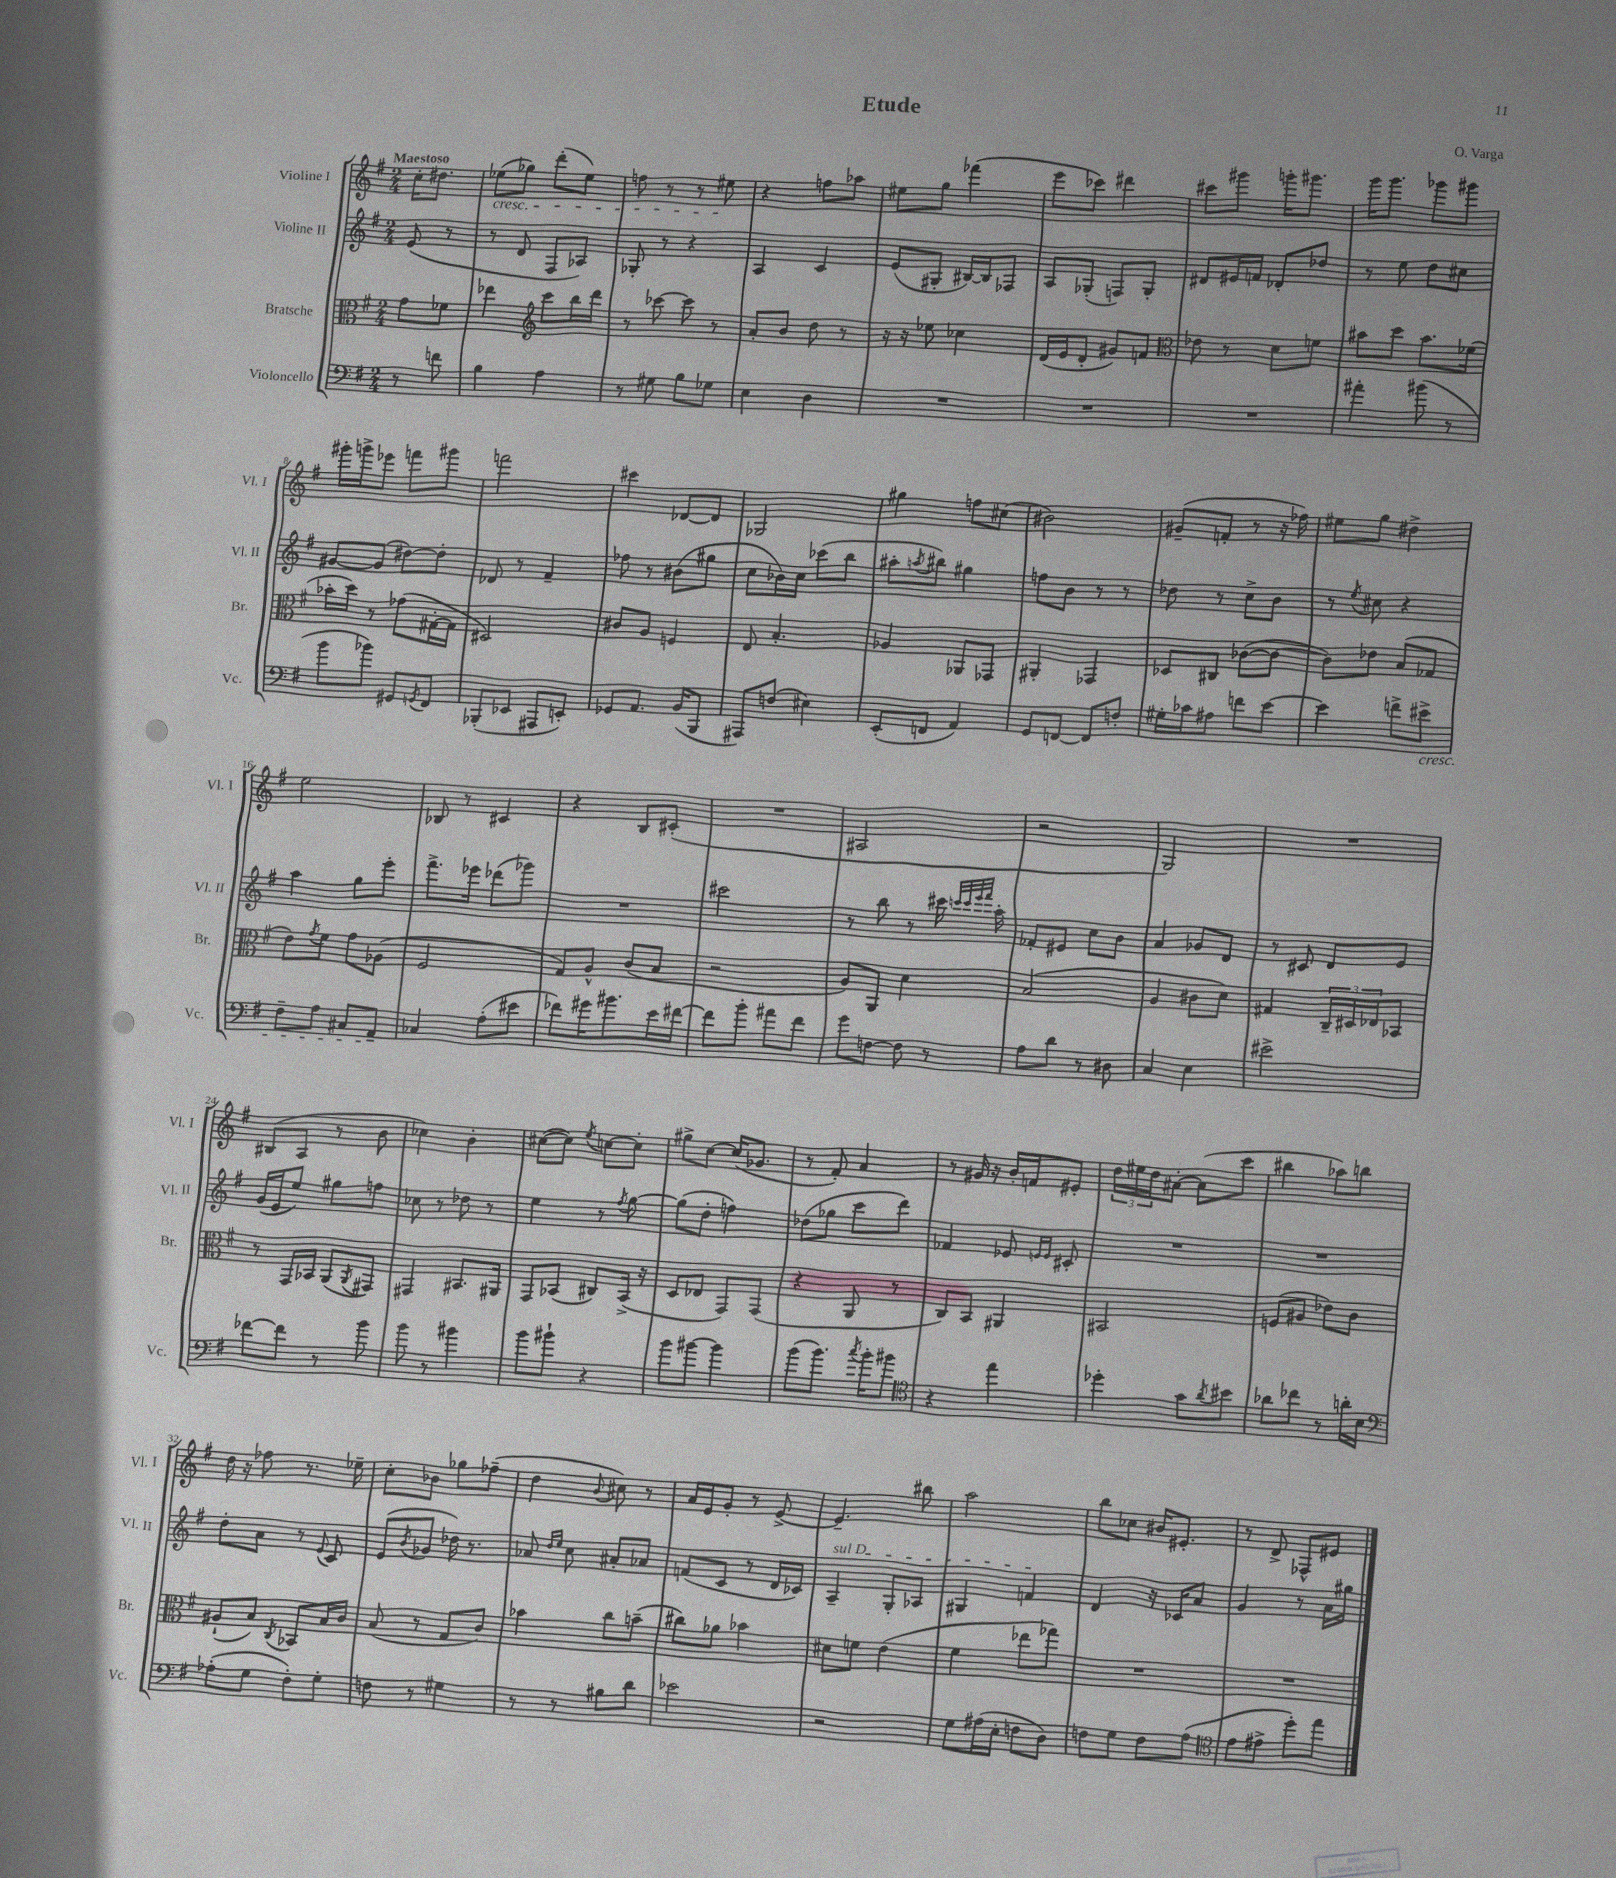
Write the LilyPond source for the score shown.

\header { title = "Etude" composer = "O. Varga" }
<<
\new StaffGroup <<
\new Staff = "s0" \with { instrumentName = "Violine I" shortInstrumentName = "Vl. I" } {
    \clef treble \key g \major \numericTimeSignature \time 2/4 \partial 4 \tempo "Maestoso"
    c''16-. dis''8. |
    ees''8\cresc( ges''8) d'''8-.( ees''8) |
    f''8 r8 r8 eis''8\! |
    r4 f''8 aes''8 |
    eis''8 g''8 fes'''4( |
    e'''8 ces'''8) dis'''4 |
    cis'''8 gis'''8 g'''16-. gis'''8. |
    g'''16 g'''8. ges'''8 gis'''8 |
    gis'''16-. g'''16-> ees'''8 f'''8 gis'''8 |
    f'''2 |
    cis'''4 des'8~ des'8 |
    ges2 |
    gis''4 f''8 cis''8( |
    bis'2) |
    gis'8--( f'8-. r8 r16 fes''16) |
    eis''8 g''8 dis''4-> |
    e''2 |
    bes8 r8 cis'4 |
    r4 b8 cis'8-.( |
    R2 |
    ais2 |
    r2 |
    g2) |
    R2 |
    bis8( a8 r8 b'8 |
    ces''4) b'4-. |
    cis''8~( cis''8) \acciaccatura { e''8 } c''8~ c''8-. |
    gis''8-> c''8~ c''16( ges'8. |
    r8 fis'8-.) a'4 |
    r8 gis'16 r16 b'16-. f'16 eis'8-. |
    \tuplet 3/2 { d''16 eis''16 d''16 } ais'8~-. ais'8( c'''8 |
    bis''4 aes''8) b''8 |
    d''16 r16 fes''8 r8. ees''16-- |
    c''8-. bes'8 ges''8 fes''8--( |
    d''4 \appoggiatura { b'8 } cis''8) r8 |
    a'16 e'16 g'8-. r8 e'8~-> |
    e'4.-- bis''8 |
    a''2 |
    b''8 ces''8 bis'16 eis'8.-. |
    r8 d'8-> fes8-^ eis'8 \bar "|." |
}
\new Staff = "s1" \with { instrumentName = "Violine II" shortInstrumentName = "Vl. II" } {
    \clef treble \key g \major \numericTimeSignature \time 2/4 \partial 4
    e'8( r8 |
    r8 d'8 fis8 aes8) |
    ges8-. r8 r4 |
    a4 c'4 |
    e'8( gis8-. bis16~) bis16 fes8 |
    a8 ges8-.( f8) ges8-. |
    dis'8 eis'16 f'16 des'8-. des''8 |
    r8 e''8 d''8 cis''8 |
    gis'8~ gis'8( dis''8~) dis''8-. |
    des'8 r8 fis'4-- |
    fes''8 r8 bis'8( gis''8 |
    c''8 bes'16) c''16 ces'''8( b''8 |
    ais''8-. \acciaccatura { a''8 } bis''8) gis''4 |
    f''8 b'8 r8 r8 |
    des''8 r8 c''8-> b'8 |
    r8 \acciaccatura { e''8 } cis''8 r4 |
    a''4 g''8 e'''8-. |
    fis'''8.-> ees'''16 des'''8( ges'''8) |
    R2 |
    cis'''2 |
    r8 b''8 r8 cis'''16 \grace { c'''32 c'''32 e'''32 fis'''32 } a''16-. |
    fes'8-. eis'8 c''8 b'8 |
    a'4 ges'8 d'8 |
    r8 cis'8 d'8 e'8 |
    g'16( e'16 e''8) gis''8 f''8 |
    ces''8 r8 des''8 r8 |
    e''4 r8 \acciaccatura { fis''8 } g''8~ |
    g''8( d''8-. f''4) |
    des''8( ges''8 c'''8 d'''8) |
    fes'4 ees'8 \grace { e'16 e'16 } cis'8-. |
    R2 |
    R2 |
    d''8-. a'8 r8 \appoggiatura { e'8 } c'8 |
    e'8( \acciaccatura { b'8 } ges'8 des''16) r8. |
    aes'8 \grace { d''16 e''16 } c''8 ais'8-. aes'8 |
    f'8( c'8 r8 d'16 ces'16) |
    \once \override TextSpanner.bound-details.left.text = \markup { \italic "sul D" } a4--\startTextSpan g8-. aes8 |
    gis4 f'4\stopTextSpan |
    d'4 r16 ces'16 a'8 |
    g'4 r8 a'16 gis''16 \bar "|." |
}
\new Staff = "s2" \with { instrumentName = "Bratsche" shortInstrumentName = "Br." } {
    \clef alto \key g \major \numericTimeSignature \time 2/4 \partial 4
    g'8 fes'8 |
    ees''4 \clef treble c'''8 b''16 d'''16 |
    r8 ces'''8~ ces'''8 r8 |
    a'8-. b'8 d''8 r8 |
    r16 r16 ees''8 ces''4 |
    d'16( e'16 d'8-. gis'8) f'8 |
    \clef alto ees'8 r8 d'8 f'8 |
    bis'8 d''8 bis'8. fes'16( |
    bes'16-. d''16) r8 ges'8( gis16~-. gis16 |
    dis2) |
    cis'8 a8 f4 |
    e8 b4.-. |
    aes4 aes,8 ges,8 |
    ais,4-. ges,4 |
    des8 cis8 ces'8~( ces'8~ |
    ces'8) ees'8 b8( ges8 |
    e'8) \acciaccatura { g'8 } fis'8 g'8 aes8( |
    fis2 |
    g8) a8-^ c'8( b8 |
    r2 |
    a8) a,8 d'4 |
    b2( |
    a4 cis'8 d'8) |
    gis4 \tuplet 3/2 { c16-- dis16 ees16 } bes,8 |
    r8 g,16 bes,16 a,8( \acciaccatura { a,8 } gis,8) |
    gis,4 bis,8. ais,16 |
    g,8 bes,8( cis8) bes,16->( r16 |
    d8 ees8 g,8) g,8( |
    r4 a,8 r8 |
    c8) b,8 ais,4 |
    bis,2 |
    f8( ais8 ees'8) c'8 |
    ais8-!( b8) \acciaccatura { c8 } bes,8 b16 c'16 |
    b8( r8 g8 c'8) |
    bes'4 c''8 b'8--( |
    cis''8) aes'8 bes'4 |
    dis'8 f'8 e'4( |
    fis'4 ees''8 ges''8) |
    R2 |
    R2 \bar "|." |
}
\new Staff = "s3" \with { instrumentName = "Violoncello" shortInstrumentName = "Vc." } {
    \clef bass \key g \major \numericTimeSignature \time 2/4 \partial 4
    r8 f'8 |
    b4 a4 |
    r8 gis8 b8 ges8 |
    e4 d4 |
    R2 |
    R2 |
    R2 |
    ais'4-. bis'8( r8 |
    b'8 bes'8) gis,8 \acciaccatura { g,8 } fis,8 |
    bes,,8-.( ees,8 ais,,8 e,8-.) |
    ges,8 a,8. b,16( b,,8 |
    ais,,8) f8( eis4) |
    e,8-.( f,8 a,4) |
    g,8 f,8~ f,8 f8-. |
    gis16-. ces'16 ais8 f'8 e'8~ |
    e'4 f'8-> eis'8->\cresc |
    fis8-- a8 cis8 a,8--\! |
    ces4 a8-.( eis'8 |
    fes'8) gis'16 bis'8. e'16 fis'16~ |
    fis'8 b'8-. ais'8 fis'8 |
    g'8 f8~ f8 r8 |
    a8 d'8 r8 dis8 |
    c4 e4 |
    eis'2-> |
    fes'8~ fes'8 r8 b'8 |
    b'8 r8 bis'4 |
    b'8 bis'8-! r4 |
    b'8 bis'8~ bis'4 |
    b'8( b'8.) \acciaccatura { c''8 } b'16-. bis'8 |
    \clef tenor r4 e''4 |
    des''4-. g'8 \acciaccatura { a'8 } bis'8 |
    aes'8 ces''8 r8 a'16-. b16 |
    \clef bass aes8-.( g8 fis8-.) g8-. |
    f8 r8 gis4 |
    r8 r8 bis8 d'8 |
    ees'2 |
    r2 |
    g8 ais16( e16-. f8 d8) |
    f8 g8 f8 a8( |
    \clef tenor e'8 eis'8-> d''8-.) e''8 \bar "|." |
}
>>
>>
